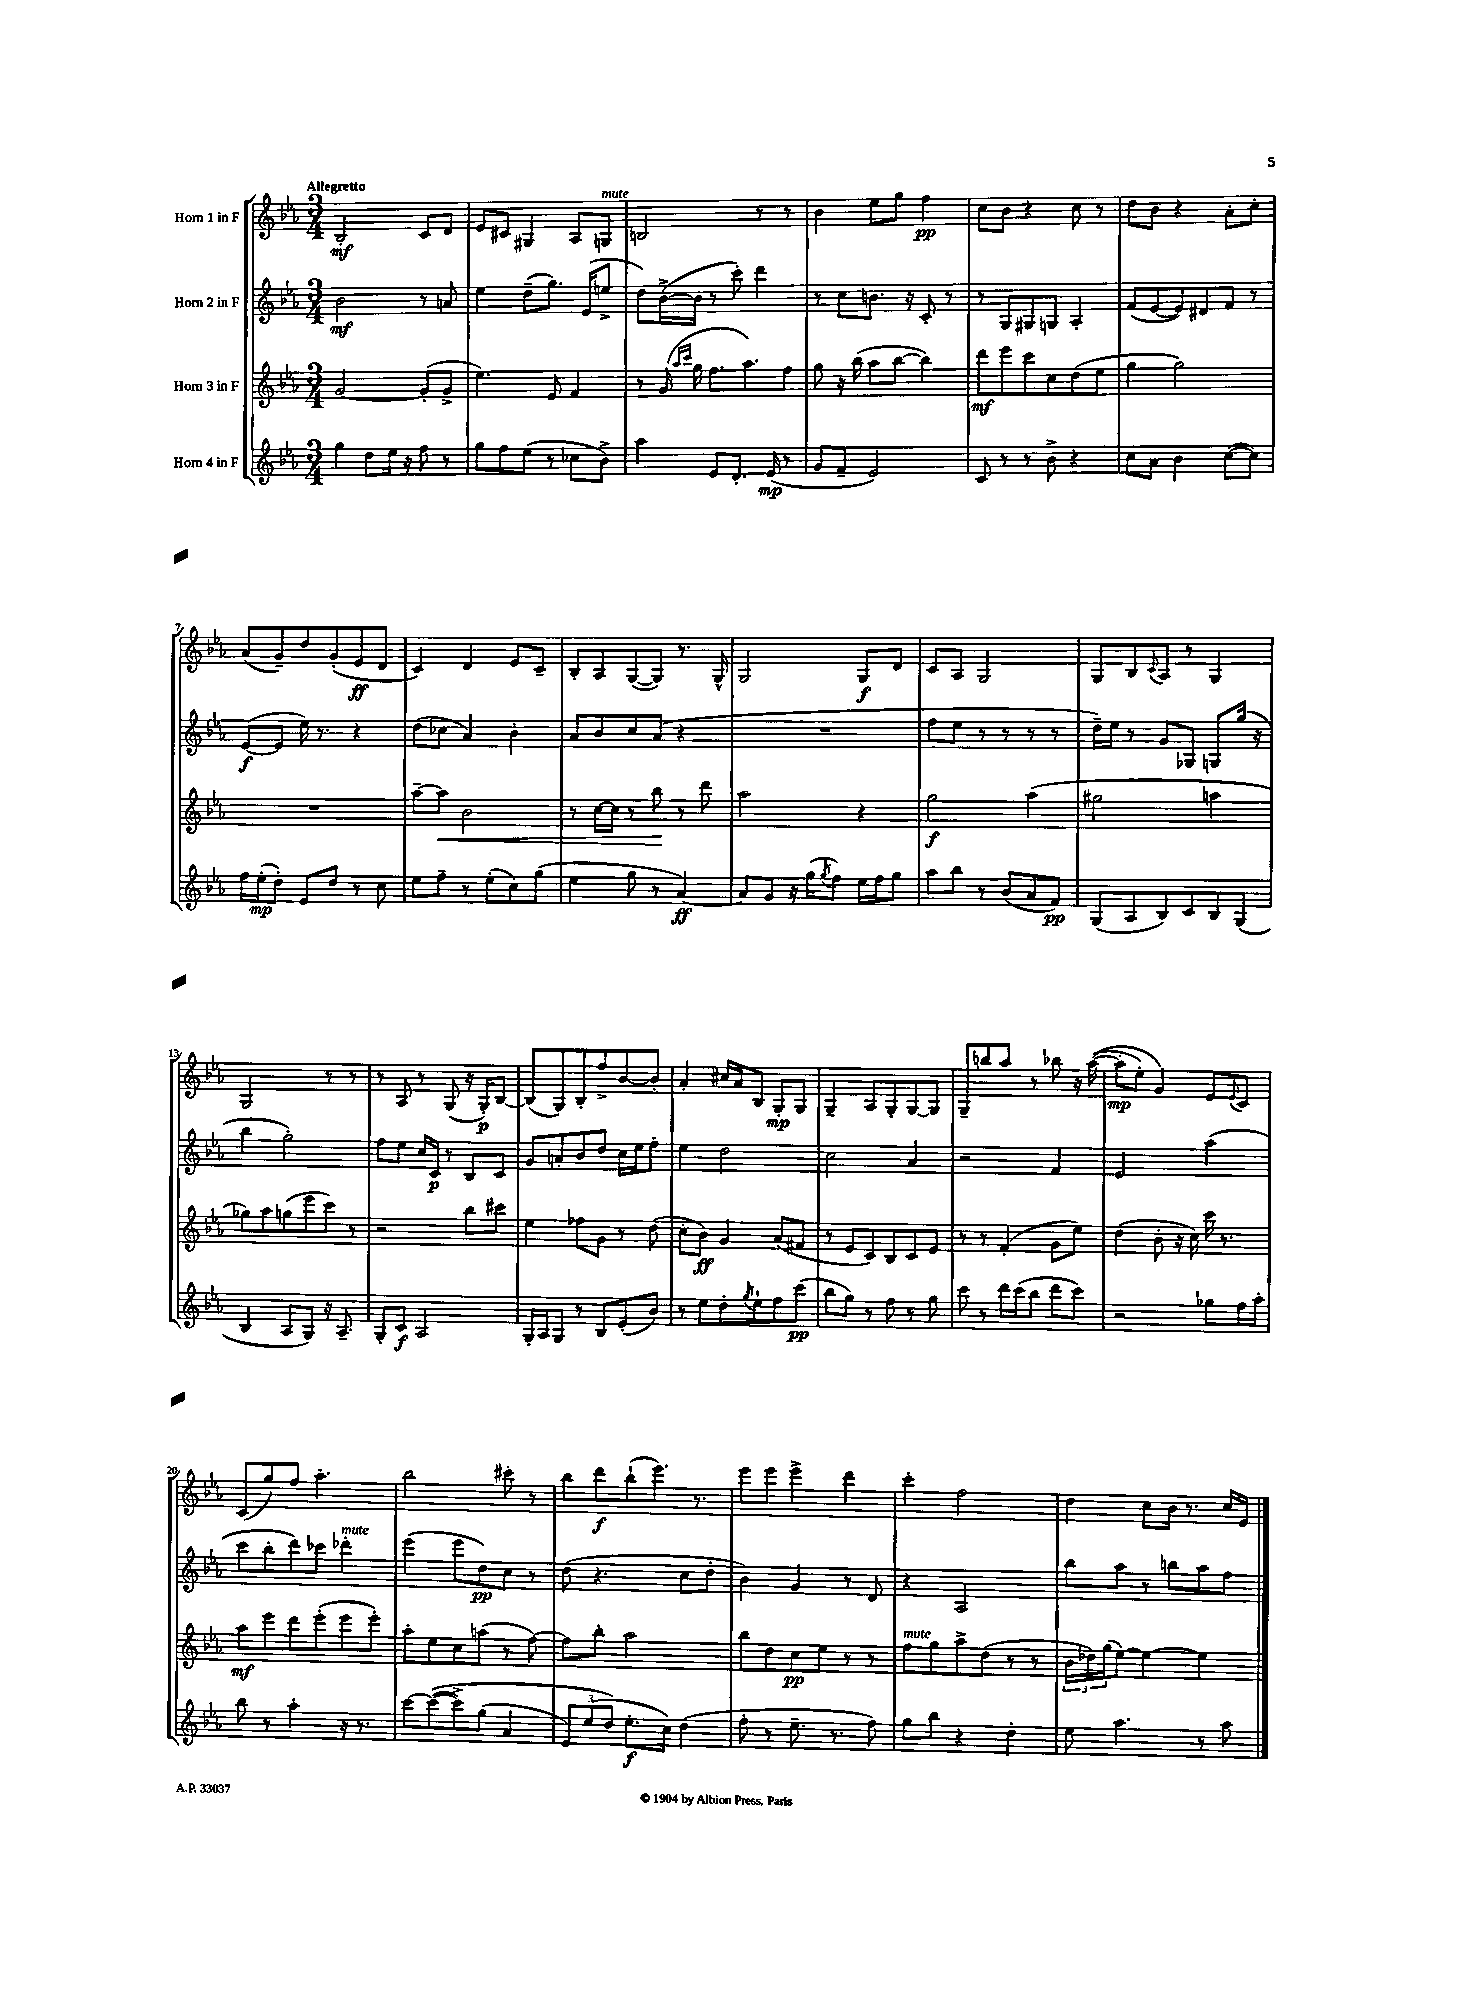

**kern	**dynam	**kern	**dynam	**kern	**dynam	**kern	**dynam
*part4	*part4	*part3	*part3	*part2	*part2	*part1	*part1
*staff4	*staff4	*staff3	*staff3	*staff2	*staff2	*staff1	*staff1
*I"Horn 4 in F	*	*I"Horn 3 in F	*	*I"Horn 2 in F	*	*I"Horn 1 in F	*
*clefG2	*	*clefG2	*	*clefG2	*	*clefG2	*
*k[b-e-a-]	*	*k[b-e-a-]	*	*k[b-e-a-]	*	*k[b-e-a-]	*
*M3/4	*	*M3/4	*	*M3/4	*	*M3/4	*
=1	=1	=1	=1	=1	=1	=1	=1
!	!	!	!	!	!	!LO:TX:a:B:t=Allegretto	!
4gg\	.	[2g/	.	2b-\	mf	2B-'/	mf
8dd\L	.	.	.	.	.	.	.
16ee-\Jk	.	.	.	.	.	.	.
16r	.	.	.	.	.	.	.
8ff\	.	(8g'/L]	.	8r	.	8c/L	.
8r	.	8g^/J	.	8an/	.	8d/J	.
=2	=2	=2	=2	=2	=2	=2	=2
8gg\L	.	4.ee-\)	.	4ee-\	.	8e-/L	.
8ff\	.	.	.	.	.	8c#X/J	.
(8ee-\J	.	.	.	(8dd~\L	.	4G#X/	.
8r	.	8e-/	.	8.gg\J)	.	.	.
8cc-X\L	.	4f/	.	.	.	8A-/L	.
.	.	.	.	(16e-/KL	.	.	.
!	!	!	!	!	!	!LO:TX:a:i:t=mute	!
8b-^\J)	.	.	.	8een^/J	.	8Gn/J	.
=3	=3	=3	=3	=3	=3	=3	=3
4aa-\	.	8r	.	8dd\L)	.	2Bn/	.
.	.	(16g/	.	([16b-^\L	.	.	.
.	.	16qqaa-/LL	.	.	.	.	.
.	.	16qqccc/JJ	.	.	.	.	.
.	.	16gg\	.	16b-\JJ]	.	.	.
8e-/L	.	8.ff\L	.	8r	.	.	.
8.d'/J	.	.	.	8ccc'\)	.	.	.
.	.	8.aa-\)	.	.	.	.	.
.	.	.	.	4ddd\	.	8r	.
(16e-/	mp	.	.	.	.	.	.
8r	.	8ff\J	.	.	.	8r	.
=4	=4	=4	=4	=4	=4	=4	=4
8g/L	.	8gg\	.	8r	.	4b-\	.
8f~/J	.	16r	.	8cc\L	.	.	.
.	.	(16bb-\	.	.	.	.	.
2e-/)	.	8aa-\L	.	8.bn\J	.	8ee-\L	.
.	.	[8bb-\J	.	.	.	8gg\J	.
.	.	.	.	16r	.	.	.
.	.	4bb-\])	.	8c'/	.	4ff\	pp
.	.	.	.	8r	.	.	.
=5	=5	=5	=5	=5	=5	=5	=5
8c/	.	8ddd\L	mf	8r	.	8cc\L	.
8r	.	8eee-\	.	8G/L	.	8b-\J	.
8r	.	8ccc\	.	8G#X/	.	4r	.
8b-^\	.	8cc\	.	8Gn/J	.	.	.
4r	.	(8dd\	.	4A-'/	.	8cc\	.
.	.	8ee-\J	.	.	.	8r	.
=6	=6	=6	=6	=6	=6	=6	=6
8cc\L	.	4gg\	.	(8f/L	.	8dd\L	.
8a-\J	.	.	.	[8e-/	.	8b-\J	.
4b-\	.	2gg\)	.	8e-/])	.	4r	.
.	.	.	.	8d#X/	.	.	.
([8cc\L	.	.	.	8f/J	.	8a-'\L	.
8cc\J])	.	.	.	8r	.	8cc'\J	.
!!LO:LB:g=z
=7	=7	=7	=7	=7	=7	=7	=7
16ff\LL	.	2.r	.	([8e-/L	f	(8a-/L	.
(16ee-'\J	mp	.	.	.	.	.	.
8dd'\J)	.	.	.	8e-/J]	.	8g~/)	.
8e-/L	.	.	.	16ee-\)	.	8dd/	.
.	.	.	.	8.r	.	.	.
8dd/J	.	.	.	.	.	(8g'/	.
8r	.	.	.	4r	.	8e-/	ff
8cc\	.	.	.	.	.	8d/J	.
=8	=8	=8	=8	=8	=8	=8	=8
8ee-\L	.	[8aa-~\L	.	(8dd\L	.	4c/)	.
!	!	!	!LO:HP:b	!	!	!	!
8ff~\J	.	8aa-\J]	<	8cc-X\J	.	.	.
8r	.	2b-\	.	4a-/)	.	4d/	.
(8ee-'\L	.	.	.	.	.	.	.
8cc\)	.	.	.	4b-'\	.	8e-/L	.
(8gg\J	.	.	.	.	.	8c~/J	.
=9	=9	=9	=9	=9	=9	=9	=9
4ee-\	.	8r	.	8a-/L	.	8B-'/L	.
.	.	[16cc\LL	.	8b-/	.	8A-/	.
.	.	16cc\JJ]	.	.	.	.	.
8gg\	.	8r	.	8cc/	.	([8G/	.
8r	.	8bb-\	.	(8a-/J	.	8G/J])	.
[4a-/)	ff	8r	[	4r	.	8.r	.
.	.	8ddd\	.	.	.	.	.
.	.	.	.	.	.	16G^^/	.
=10	=10	=10	=10	=10	=10	=10	=10
8a-/L]	.	2aa-\	.	2.r	.	2G/	.
8g/J	.	.	.	.	.	.	.
16r	.	.	.	.	.	.	.
(16gg\KL	.	.	.	.	.	.	.
8qgg/	.	.	.	.	.	.	.
8ff\J)	.	.	.	.	.	.	.
16ee-\LL	.	4r	.	.	.	8G/L	f
16ff\J	.	.	.	.	.	.	.
8gg\J	.	.	.	.	.	8d/J	.
=11	=11	=11	=11	=11	=11	=11	=11
8aa-\L	.	2gg\	f	8ff\L	.	8c/L	.
8bb-\J	.	.	.	8ee-\J	.	8A-/J	.
8r	.	.	.	8r	.	2G/	.
(8b-/L	.	.	.	8r	.	.	.
8a-/	.	(4aa-\	.	8r	.	.	.
8f/J)	pp	.	.	8r	.	.	.
=12	=12	=12	=12	=12	=12	=12	=12
(8G/L	.	2gg#X\	.	16dd~\LL)	.	8G/L	.
.	.	.	.	16ee-\JJ	.	.	.
8A-/	.	.	.	8r	.	8B-/	.
.	.	.	.	.	.	8qqc/	.
8B-/)	.	.	.	8g/L	.	8A-/J	.
8c/	.	.	.	8G-X/J	.	8r	.
8B-/	.	4aan\	.	8Gn/L	.	4G/	.
(8G/J	.	.	.	(16gg/Jk	.	.	.
.	.	.	.	16r	.	.	.
!!LO:LB:g=z
=13	=13	=13	=13	=13	=13	=13	=13
4B-/	.	8gg-X\L)	.	4bb-\	.	2G/	.
.	.	8aa-\	.	.	.	.	.
8A-/L	.	(8ggn\	.	2gg'\)	.	.	.
8G/J)	.	8eee-\	.	.	.	.	.
16r	.	8ccc\J)	.	.	.	8r	.
8.A-~/	.	.	.	.	.	.	.
.	.	8r	.	.	.	8r	.
=14	=14	=14	=14	=14	=14	=14	=14
8G'/L	.	2r	.	8ff\L	.	8r	.
8c/J	f	.	.	8ee-\J	.	8A-/	.
2A-/	.	.	.	16cc/LL	.	8r	.
.	.	.	.	16c/JJ	p	.	.
.	.	.	.	8r	.	(8G/	.
.	.	8bb-\L	.	8B-/L	.	16r	.
.	.	.	.	.	.	16G'/KL)	p
.	.	8ccc#X\J	.	8c/J	.	[8B-/J	.
=15	=15	=15	=15	=15	=15	=15	=15
16G'/LL	.	4ee-\	.	8g/L	.	(8B-/L]	.
16A-/J	.	.	.	.	.	.	.
8G/J	.	.	.	8an'/	.	8G/)	.
8r	.	8ff-X\L	.	8b-/	.	8B-'/	.
8B-/L	.	8g\J	.	8dd/J	.	8ff^/	.
(8e-'/	.	8r	.	16cc\LL	.	[8b-/	.
.	.	.	.	16ee-\J	.	.	.
8b-/J)	.	(8dd\	.	8ff'\J	.	8b-'/J]	.
=16	=16	=16	=16	=16	=16	=16	=16
8r	.	8cc'\L	.	4ee-\	.	4a-'/	.
8ee-\L	.	8b-\J)	ff	.	.	.	.
8dd'\	.	4g/	.	2dd\	.	16cc#X/LL	.
.	.	.	.	.	.	16a-/J	.
8qgg/	.	.	.	.	.	.	.
8ee-`\	.	.	.	.	.	8B-/J	.
8ff\	.	(8a-/L	.	.	.	8G'/L	mp
(8ccc\J	pp	8f#X/J	.	.	.	8G/J	.
=17	=17	=17	=17	=17	=17	=17	=17
8bb-\L	.	8r	.	2cc\	.	4G~/	.
8gg\J)	.	8e-/L	.	.	.	.	.
8r	.	8c/)	.	.	.	8A-/L	.
8ff\	.	8B-/	.	.	.	8G'/	.
8r	.	8c/	.	4a-/	.	[8G/	.
8gg\	.	8e-/J	.	.	.	8G/J]	.
=18	=18	=18	=18	=18	=18	=18	=18
8ccc\	.	8r	.	2r	.	8G~/L	.
8r	.	8r	.	.	.	8bbn/	.
16ddd\LL	.	(4f'/	.	.	.	8aa-/J	.
(16ccc\J	.	.	.	.	.	.	.
8bb-\J	.	.	.	.	.	8r	.
8ddd\L	.	8g\L	.	4f/	.	8bb-X\	.
8ccc\J)	.	8ee-\J)	.	.	.	16r	.
.	.	.	.	.	.	(([16aa-\	.
=19	=19	=19	=19	=19	=19	=19	=19
2r	.	(4dd\	.	2e-/	.	8aa-'\L]	mp
.	.	.	.	.	.	8ee-'\J)	.
.	.	8b-'\	.	.	.	4g/)	.
.	.	16r	.	.	.	.	.
.	.	16cc\)	.	.	.	.	.
8gg-X\L	.	16ccc\	.	(4aa-\	.	8e-/L	.
.	.	8.r	.	.	.	.	.
.	.	.	.	.	.	8qqe-/	.
16ff\L	.	.	.	.	.	8c/J	.
16aa-'\JJ	.	.	.	.	.	.	.
!!LO:LB:g=z
=20	=20	=20	=20	=20	=20	=20	=20
8bb-\	.	8aa-\L	mf	8ccc\L	.	(8c/L	.
8r	.	8eee-\	.	8bb-'\	.	8gg/)	.
4aa-'\	.	8ddd\	.	8ddd\)	.	8ff/J	.
.	.	(8eee-'\	.	8ccc-X\J	.	4.aa-'\	.
!	!	!	!	!LO:TX:a:i:t=mute	!	!	!
16r	.	8eee-\	.	4ddd-X'\	.	.	.
8.r	.	.	.	.	.	.	.
.	.	8eee-'\J)	.	.	.	.	.
=21	=21	=21	=21	=21	=21	=21	=21
[8ccc\L	.	8aa-'\L	.	(4eee-\	.	2bb-\	.
((8ccc\_	.	8ee-\	.	.	.	.	.
8ccc^\])	.	8cc\	.	8eee-\L	.	.	.
(8gg\J	.	(8aan\J	.	8dd\)	pp	.	.
4a-/	.	8r	.	8cc\J	.	8ccc#X'\	.
.	.	[8ff\)	.	8r	.	8r	.
=22	=22	=22	=22	=22	=22	=22	=22
12e-/L)	.	8ff\L]	.	(8dd\	.	8bb-\L	.
(12ee-/	.	.	.	.	.	.	.
.	.	8bb-'\J	.	4.r	.	8ddd\	f
12dd/J)	.	.	.	.	.	.	.
8.ee-'\L	f	2aa-\	.	.	.	(8bb-`\	.
.	.	.	.	.	.	8.eee-\J)	.
16cc\Jk)	.	.	.	.	.	.	.
(4dd\	.	.	.	8cc\L	.	.	.
.	.	.	.	.	.	8.r	.
.	.	.	.	8dd'\J	.	.	.
=23	=23	=23	=23	=23	=23	=23	=23
8ff'\	.	8bb-\L	.	4b-\)	.	8eee-\L	.
8r	.	8dd\	.	.	.	8eee-\J	.
8.ee-~\	.	8cc\	pp	4g/	.	4eee-^\	.
.	.	8ee-\J	.	.	.	.	.
8.r	.	.	.	.	.	.	.
.	.	8r	.	8r	.	4ddd\	.
8ff\)	.	8r	.	8d/	.	.	.
=24	=24	=24	=24	=24	=24	=24	=24
!	!	!LO:TX:a:i:t=mute	!	!	!	!	!
8gg\L	.	8ff\L	.	4r	.	4ccc'\	.
8bb-\J	.	8gg\	.	.	.	.	.
4r	.	8aa-^\	.	2A-/	.	2ff\	.
.	.	(8dd\J	.	.	.	.	.
4dd'\	.	8r	.	.	.	.	.
.	.	8r	.	.	.	.	.
=25	=25	=25	=25	=25	=25	=25	=25
8ee-\	.	24b-\LL	.	8bb-\L	.	4dd\	.
.	.	24dd-X\)	.	.	.	.	.
.	.	(24gg\J	.	.	.	.	.
4.aa-\	.	[8ee-\J)	.	8aa-\J	.	.	.
.	.	4ee-\_	.	8r	.	8cc\L	.
.	.	.	.	8bbn\L	.	16b-\Jk	.
.	.	.	.	.	.	8.r	.
8r	.	4ee-\]	.	8aa-\	.	.	.
8aa-\	.	.	.	8ff\J	.	16cc/LL	.
.	.	.	.	.	.	16e-/JJ	.
==	==	==	==	==	==	==	==
*-	*-	*-	*-	*-	*-	*-	*-
